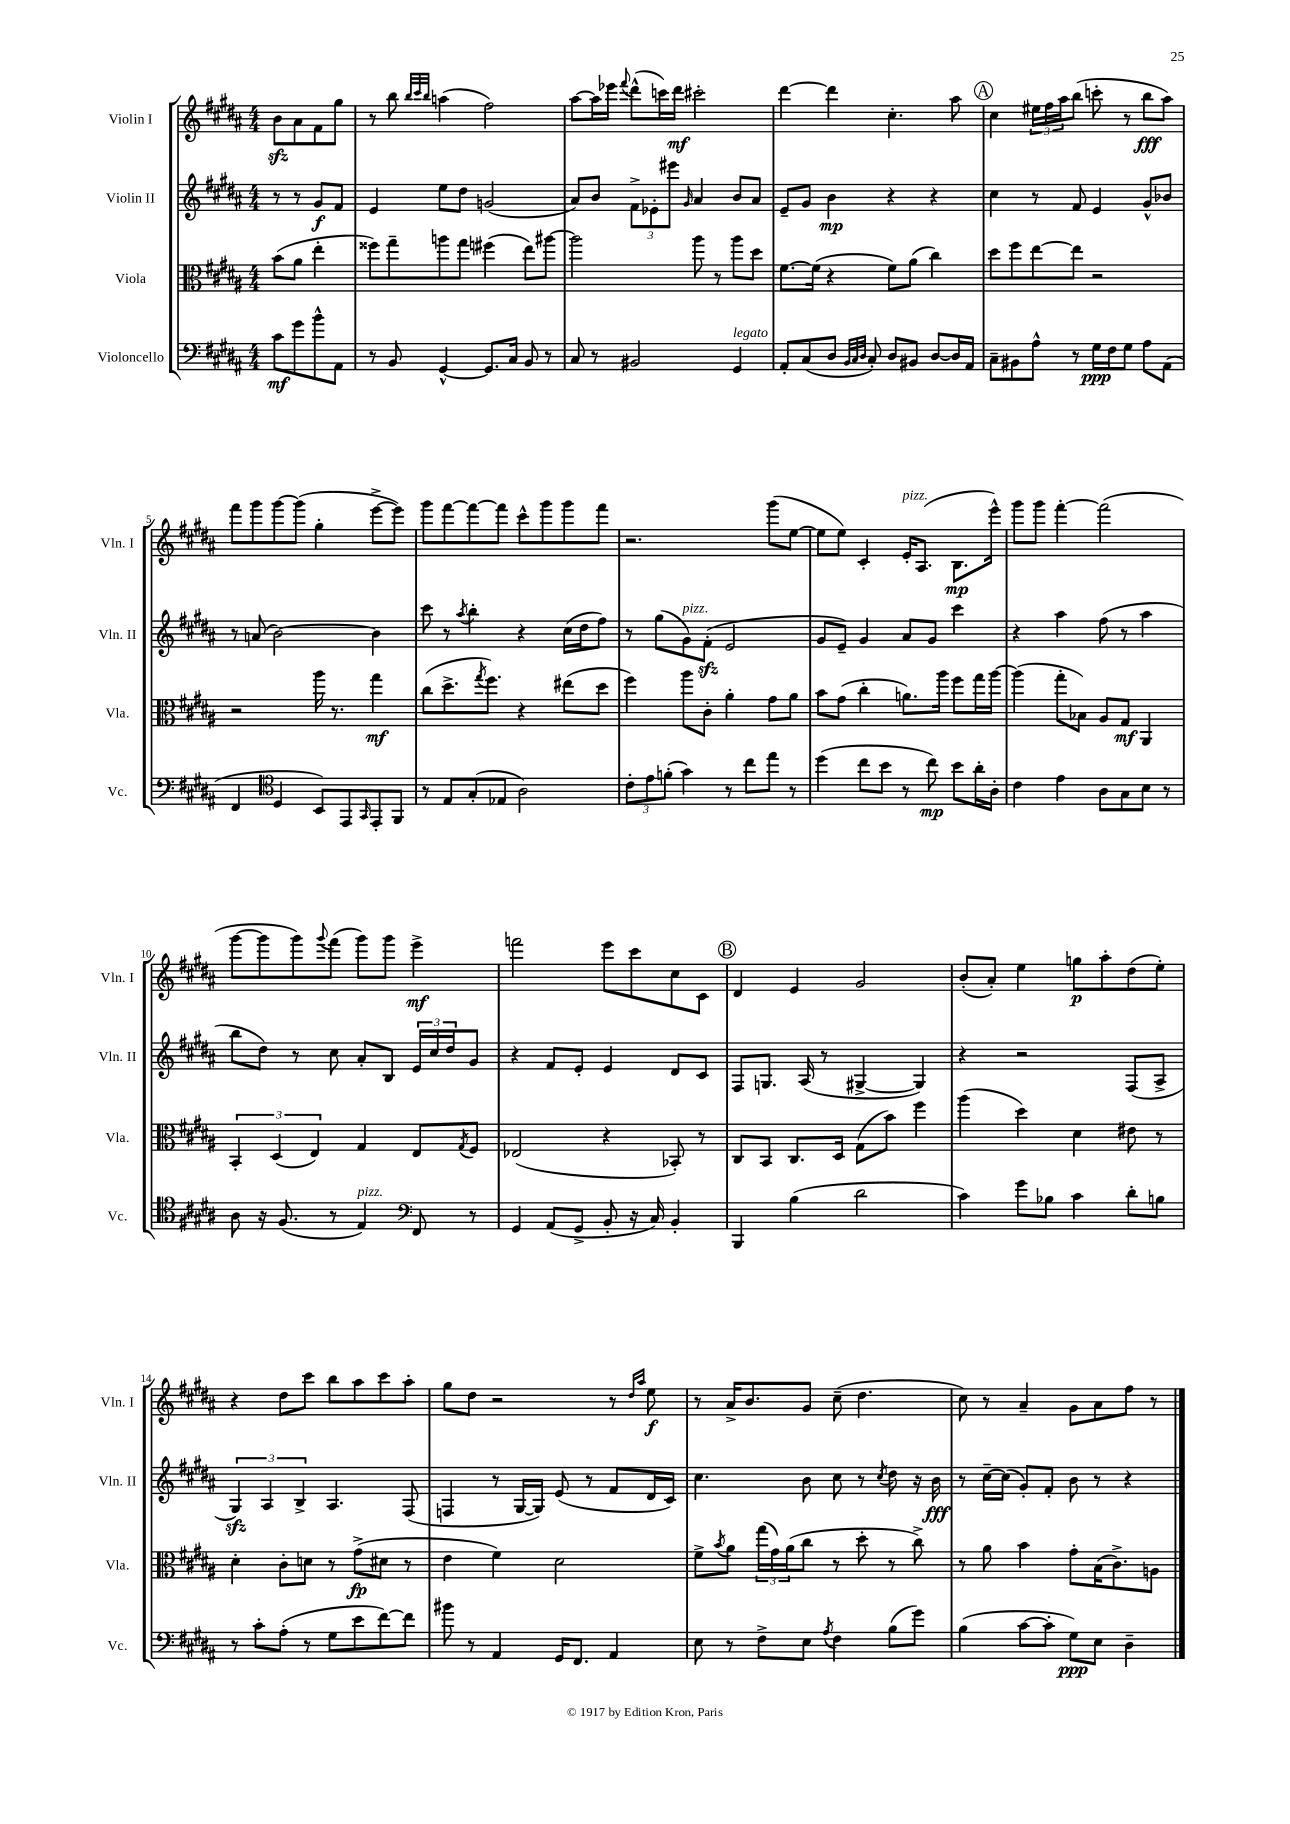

**kern	**dynam	**kern	**dynam	**kern	**dynam	**kern	**dynam
*part4	*part4	*part3	*part3	*part2	*part2	*part1	*part1
*staff4	*staff4	*staff3	*staff3	*staff2	*staff2	*staff1	*staff1
*I"Violoncello	*	*I"Viola	*	*I"Violin II	*	*I"Violin I	*
*I'Vc.	*	*I'Vla.	*	*I'Vln. II	*	*I'Vln. I	*
*clefF4	*	*clefC3	*	*clefG2	*	*clefG2	*
*k[f#c#g#d#a#]	*	*k[f#c#g#d#a#]	*	*k[f#c#g#d#a#]	*	*k[f#c#g#d#a#]	*
*M4/4	*	*M4/4	*	*M4/4	*	*M4/4	*
=	=	=	=	=	=	=	=
8c#\L	mf	(8b\L	.	8r	.	8bzz\L	.
8g#\	.	8a#\J	.	8r	.	8a#\	.
8b^^\	.	4ee'\	.	8g#/L	f	8f#\	.
8AA#\J	.	.	.	8f#/J	.	8gg#\J	.
=1	=1	=1	=1	=1	=1	=1	=1
8r	.	8ff##X\L)	.	4e/	.	8r	.
8BB/	.	8gg#~\	.	.	.	8bb\	.
.	.	.	.	.	.	32qqbb/LLL	.
.	.	.	.	.	.	32qqccc#/	.
.	.	.	.	.	.	32qqbb/JJJ	.
[4GG#^^/	.	8aan\	.	8ee\L	.	(4aan\	.
.	.	8gg#\J	.	8dd#\J	.	.	.
8.GG#/L]	.	(4ff#X\	.	(2gn/	.	2ff#\)	.
16C#/Jk	.	.	.	.	.	.	.
8BB/	.	8ee\L)	.	.	.	.	.
8r	.	[8aa#X\J	.	.	.	.	.
=2	=2	=2	=2	=2	=2	=2	=2
8C#/	.	2aa#\]	.	8a#/L)	.	[8aa#\L	.
8r	.	.	.	8b/J	.	16aa#\L]	.
.	.	.	.	.	.	16eee-X\JJ	.
.	.	.	.	.	.	8qqfff#/	.
2BB#X/	.	.	.	12f#^\L	.	(8ddd#^^\L	.
.	.	.	.	12e-X'\	.	.	.
.	.	.	.	.	.	16cccn\L)	.
.	.	.	.	12eee#X\J	.	.	.
.	.	.	.	.	.	16ddd#\JJ	mf
.	.	.	.	16qqg#/	.	.	.
.	.	8aa#\	.	4a#/	.	2ccc#X'\	.
.	.	8r	.	.	.	.	.
!LO:TX:a:i:t=legato	!	!	!	!	!	!	!
4GG#/	.	8aa#\L	.	8b/L	.	.	.
.	.	8dd#\J	.	8a#/J	.	.	.
=3	=3	=3	=3	=3	=3	=3	=3
8AA#'/L	.	[8.f#\L	.	8e~/L	.	[4ddd#\	.
(8C#/	.	.	.	8g#/J	.	.	.
.	.	(16f#\Jk]	.	.	.	.	.
8D#/J	.	4r	.	4b\	mp	4ddd#\]	.
32qqBB/LLL	.	.	.	.	.	.	.
32qqC#/	.	.	.	.	.	.	.
32qqD#/JJJ	.	.	.	.	.	.	.
8C#'/)	.	.	.	.	.	.	.
8D#/L	.	8f#\L)	.	4r	.	4.cc#'\	.
8BB#X/J	.	(8a#\J	.	.	.	.	.
[8D#/L	.	4cc#\)	.	4r	.	.	.
16D#/L]	.	.	.	.	.	8aa#\	.
16AA#/JJ	.	.	.	.	.	.	.
!!LO:REH:place=s1:t=A
=4	=4	=4	=4	=4	=4	=4	=4
8C#~\L	.	8dd#\L	.	4cc#\	.	4cc#\	.
8BB#X\	.	8ff#\	.	.	.	.	.
8A#^^\J	.	[8ee\	.	8r	.	24ee#X\LL	.
.	.	.	.	.	.	24ff#\	.
.	.	.	.	.	.	24aa#\J	.
8r	.	8ee\J]	.	8f#/	.	(8bb\J	.
16G#\LL	ppp	2r	.	4e/	.	8cccn'\	.
16F#\J	.	.	.	.	.	.	.
8G#\J	.	.	.	.	.	8r	.
8A#\L	.	.	.	8g#^^/L	.	8bb\L	fff
(8AA#\J	.	.	.	8b-X/J	.	8aa#\J)	.
!!LO:LB:g=z
=5	=5	=5	=5	=5	=5	=5	=5
4FF#/	.	2r	.	8r	.	8fff#\L	.
.	.	.	.	(8an/	.	8ggg#\	.
*clefC4	*	*	*	*	*	*	*
4D#/	.	.	.	[2b\)	.	[8ggg#\	.
.	.	.	.	.	.	(8ggg#\J]	.
8BB/L)	.	16aa#\	.	.	.	4gg#'\	.
.	.	8.r	.	.	.	.	.
8EE/	.	.	.	.	.	.	.
16qqGG#/	.	.	.	.	.	.	.
8EE'/	.	4gg#\	mf	4b\]	.	[8eee^\L	.
8FF#/J	.	.	.	.	.	8eee\J])	.
=6	=6	=6	=6	=6	=6	=6	=6
8r	.	(8cc#\L	.	8ccc#\	.	8ggg#\L	.
8E/L	.	8.dd#^\	.	8r	.	[8fff#\	.
.	.	.	.	8qaa#/	.	.	.
(8G#'/	.	.	.	4bb'\	.	8fff#\_	.
.	.	8qgg#/	.	.	.	.	.
.	.	8.ff#\J)	.	.	.	.	.
8E-X/J	.	.	.	.	.	8fff#\J]	.
2A#\)	.	4r	.	4r	.	8ccc#^^\L	.
.	.	.	.	.	.	8ggg#\	.
.	.	(8ee#X\L	.	(16cc#\LL	.	8ggg#\	.
.	.	.	.	16dd#\J	.	.	.
.	.	8dd#\J	.	8ff#\J)	.	8fff#\J	.
=7	=7	=7	=7	=7	=7	=7	=7
12c#'\L	.	4ff#\)	.	8r	.	2.r	.
12e\	.	.	.	.	.	.	.
.	.	.	.	(8gg#\L	.	.	.
(12fn'\J	.	.	.	.	.	.	.
!	!	!	!	!LO:TX:a:i:t=pizz.	!	!	!
4g#\)	.	8aa#\L	.	8g#\)	.	.	.
.	.	8c#'\J	.	(8f#zz'\J	.	.	.
8r	.	4a#'\	.	2e/	.	.	.
8cc#\L	.	.	.	.	.	.	.
8ee\J	.	8g#\L	.	.	.	(8ggg#\L	.
8r	.	8a#\J	.	.	.	[8ee\J	.
=8	=8	=8	=8	=8	=8	=8	=8
(4dd#\	.	8b\L	.	8g#/L	.	8ee\L]	.
.	.	(8g#\J	.	8e~/J)	.	8ee\J)	.
8cc#\L	.	4cc#'\	.	4g#/	.	4c#'/	.
8b\J	.	.	.	.	.	.	.
!	!	!	!	!	!	!LO:TX:a:i:t=pizz.	!
8r	.	8.an\L)	.	8a#/L	.	16e'/KL	.
.	.	.	.	.	.	(8.A#/J	.
8cc#\)	mp	.	.	8g#/J	.	.	.
.	.	16aa#\Jk	.	.	.	.	.
8b\L	.	8ff#\L	.	4ccc#\	.	8.B\L	mp
16a#'\L	.	16gg#\L	.	.	.	.	.
16A#'\JJ	.	[16aa#\JJ	.	.	.	16eee^^\Jk)	.
=9	=9	=9	=9	=9	=9	=9	=9
4c#\	.	(4aa#\]	.	4r	.	8ggg#\L	.
.	.	.	.	.	.	8ggg#\J	.
4e\	.	8gg#'\L	.	4aa#\	.	[4fff#'\	.
.	.	8B-X\J)	.	.	.	.	.
8A#\L	.	8A#/L	.	(8ff#\	.	(2fff#\]	.
8G#\	.	8G#/J	mf	8r	.	.	.
8B\J	.	4AA#/	.	4aa#\	.	.	.
8r	.	.	.	.	.	.	.
!!LO:LB:g=z
=10	=10	=10	=10	=10	=10	=10	=10
8A#\	.	6BB'/	.	8bb\L	.	[8ggg#\L	.
16r	.	.	.	8dd#\J)	.	8ggg#\]	.
.	.	(6D#/	.	.	.	.	.
(8.F#/	.	.	.	.	.	.	.
.	.	.	.	8r	.	8ggg#\)	.
.	.	6E/)	.	.	.	.	.
.	.	.	.	.	.	8qqggg#/	.
8r	.	.	.	8cc#\	.	(8fff#\J	.
!LO:TX:a:i:t=pizz.	!	!	!	!	!	!	!
4E/)	.	4G#/	.	8a#'/L	.	8ggg#\L)	.
.	.	.	.	8B/J	.	8ggg#\J	.
*clefF4	*	*	*	*	*	*	*
8FF#/	.	8E/L	.	24e/LL	.	4eee^\	mf
.	.	.	.	24cc#/	.	.	.
.	.	.	.	24dd#/J	.	.	.
.	.	8qG#/	.	.	.	.	.
8r	.	8F#/J	.	8g#/J	.	.	.
=11	=11	=11	=11	=11	=11	=11	=11
4GG#/	.	(2E-X/	.	4r	.	2fffn\	.
(8AA#/L	.	.	.	8f#/L	.	.	.
8GG#^/J	.	.	.	8e'/J	.	.	.
8BB'/	.	4r	.	4e/	.	8eee\L	.
16r	.	.	.	.	.	8ccc#\	.
16C#/)	.	.	.	.	.	.	.
4BB'/	.	8BB-X'/)	.	8d#/L	.	8cc#\	.
.	.	8r	.	8c#/J	.	8c#\J	.
!!LO:REH:place=s1:t=B
=12	=12	=12	=12	=12	=12	=12	=12
4BBB/	.	8C#/L	.	8F#/L	.	4d#/	.
.	.	8BB/J	.	8.Gn/J	.	.	.
(4B\	.	8.C#/L	.	.	.	4e/	.
.	.	.	.	(16A#/	.	.	.
.	.	.	.	8r	.	.	.
.	.	16D#/Jk	.	.	.	.	.
2d#\	.	(8G#\L	.	[4G#X^/	.	2g#/	.
.	.	8b\J)	.	.	.	.	.
.	.	4ff#\	.	4G#/])	.	.	.
=13	=13	=13	=13	=13	=13	=13	=13
4c#\)	.	(4aa#\	.	4r	.	(8b'/L	.
.	.	.	.	.	.	8a#'/J)	.
8g#\L	.	4dd#\)	.	2r	.	4ee\	.
8B-X\J	.	.	.	.	.	.	.
4c#\	.	4d#\	.	.	.	8ggn\L	p
.	.	.	.	.	.	8aa#'\	.
8d#'\L	.	8e#X\	.	(8F#/L	.	(8dd#\	.
8Bn\J	.	8r	.	8A#^/J	.	8ee'\J)	.
!!LO:LB:g=z
=14	=14	=14	=14	=14	=14	=14	=14
8r	.	4d#'\	.	6G#zz/)	.	4r	.
8c#'\L	.	.	.	.	.	.	.
.	.	.	.	6A#/	.	.	.
(8A#'\J	.	8c#'\L	.	.	.	8dd#\L	.
.	.	.	.	6B^/	.	.	.
8r	.	8dn\J	.	.	.	8ccc#\J	.
8G#\L	.	8r	.	4.A#/	.	8bb\L	.
8e\	.	(8g#^\L	fp	.	.	8aa#\	.
[8f#\)	.	8d#X\J	.	.	.	8ccc#\	.
8f#\J]	.	8r	.	(8F#/	.	8aa#'\J	.
=15	=15	=15	=15	=15	=15	=15	=15
8b#X\	.	4e\	.	4Fn/	.	8gg#\L	.
8r	.	.	.	.	.	8dd#\J	.
4AA#/	.	4f#\)	.	8r	.	2r	.
.	.	.	.	[16G#/LL	.	.	.
.	.	.	.	16G#/JJ])	.	.	.
16GG#/KL	.	2d#\	.	(8e/	.	.	.
8.FF#/J	.	.	.	.	.	.	.
.	.	.	.	8r	.	.	.
4AA#/	.	.	.	8f#/L	.	8r	.
.	.	.	.	.	.	16qqdd#/LL	.
.	.	.	.	.	.	16qqaa#/JJ	.
.	.	.	.	16d#/L	.	8ee\	f
.	.	.	.	16c#/JJ)	.	.	.
=16	=16	=16	=16	=16	=16	=16	=16
8E\	.	8f#^\L	.	4.cc#\	.	8r	.
.	.	8qb/	.	.	.	.	.
8r	.	8a#\J	.	.	.	16a#^/KL	.
.	.	.	.	.	.	8.b/	.
8F#^\L	.	(24gg#\LL	.	.	.	.	.
.	.	24g#\)	.	.	.	.	.
.	.	(24a#\J	.	.	.	.	.
8E\J	.	8cc#\J	.	8b\	.	8g#/J	.
8qA#/	.	.	.	.	.	.	.
4F#\	.	8r	.	8cc#\	.	(8cc#~\	.
.	.	8dd#'\	.	8r	.	4.dd#\	.
.	.	.	.	8qcc#/	.	.	.
(8B\L	.	8r	.	8dd#\	.	.	.
8g#\J)	.	8cc#^\)	.	16r	.	.	.
.	.	.	.	16b\	fff	.	.
=17	=17	=17	=17	=17	=17	=17	=17
(4B\	.	8r	.	8r	.	8cc#\)	.
.	.	8a#\	.	[16cc#~\LL	.	8r	.
.	.	.	.	(16cc#\JJ]	.	.	.
[8c#\L	.	4b\	.	8g#'/L)	.	4a#~/	.
8c#'\J]	.	.	.	8f#'/J	.	.	.
8G#\L)	ppp	8g#'\L	.	8b\	.	8g#\L	.
8E\J	.	(16B\K	.	8r	.	8a#\	.
.	.	8.c#^\)	.	.	.	.	.
4D#~\	.	.	.	4r	.	8ff#\J	.
.	.	8An\J	.	.	.	8r	.
==	==	==	==	==	==	==	==
*-	*-	*-	*-	*-	*-	*-	*-
